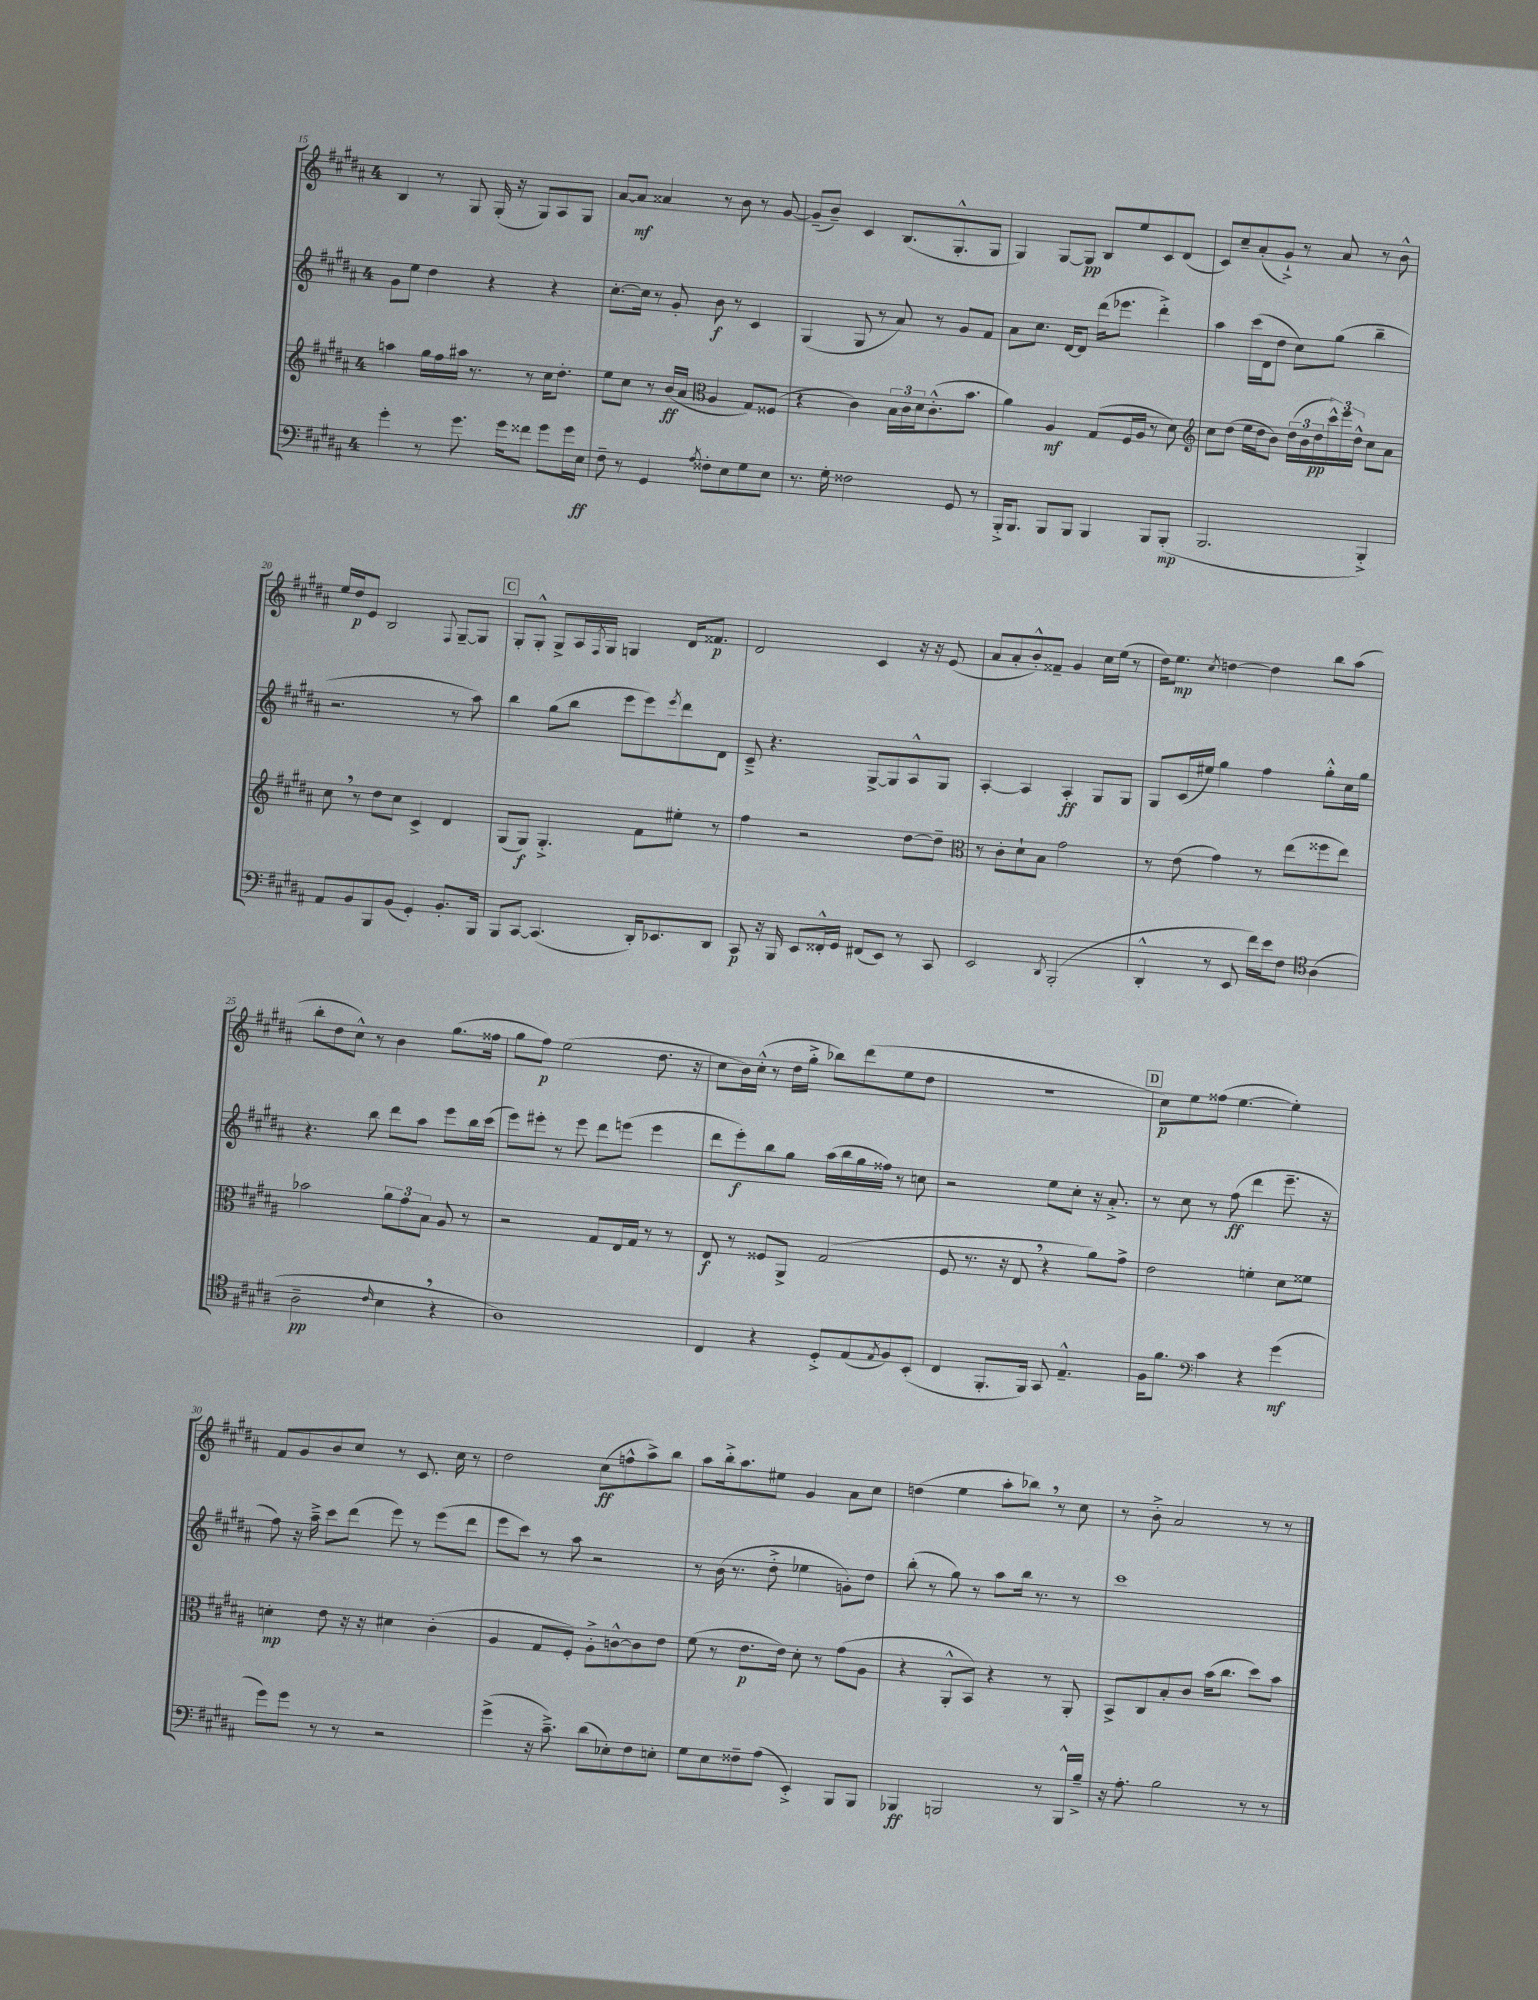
<<
\new StaffGroup <<
\new Staff = "s0" {
    \clef treble \key b \major \once \override Staff.TimeSignature.style = #'single-digit \time 4/4
    b4 r8 gis8 gis16-.( r16 gis8) ais8 gis8 |
    ais'8~ ais'8\mf aisis'4 r8 b'8 r8 gis'8~ |
    gis'8--( b'8--) cis'4 b8.( gis8.-.-^ gis8 |
    gis4) gis8~ gis8\pp b8 e''8 cis'8 dis'8( |
    cis'8) cis''8-- ais'8-.( gis'8-!->) r8 ais'8 r8 b'8-^ |
    e''16 dis''16\p e'8 b2 \appoggiatura { fis8 } gis8~-- gis8 |
    \mark \markup { \box "C" } gis8-. gis8-.-^ gis8-> ais16 \acciaccatura { fis8 } gis16 g4 dis'16 fisis'8.\p |
    dis'2 cis'4 r16 r16 e'8( |
    ais'8 ais'8-. b'8-.-^) fisis'8-- gis'4 cis''16 e''16( r8 |
    dis''16) e''8.\mp \acciaccatura { cis''8 } d''4~ d''4 b''8 ais''8( |
    b''8-. dis''8 cis''8-^) r8 b'4 gis''8.( fisis''16 |
    gis''8 fis''8\p) e''2( dis''8. r16 |
    cis''8 b'16) cis''16-.-^( r8 dis''16 gis''16-.-> bes''8) dis'''8( e''8 dis''8 |
    r1 |
    \mark \markup { \box "D" } cis''8\p) e''8 fisis''8( e''4.~ e''4-.) |
    fis'8 gis'8 b'8 cis''8 r8 cis'8. cis''16 r8 |
    dis''2 cis''8\ff( f''8-^ ais''8->) b''8 |
    ais''8 b''16-.-> ais''8. eis''8 gis'4 ais'8 cis''8 |
    d''4( e''4 ais''8-. bes''8) \breathe r8 cis''8 |
    r8 b'8-.-> ais'2 r8 r8 \bar "|." |
}
\new Staff = "s1" {
    \clef treble \key b \major \once \override Staff.TimeSignature.style = #'single-digit \time 4/4
    gis'8 e''8 dis''4 r4 r4 |
    cis''8.~-. cis''16 r8 gis'8-. b'8\f r8 cis'4 |
    gis4( gis8 r8 ais'8) r8 gis'8 fis'8 |
    ais'8 cis''8. dis'16~ dis'8 dis'''16( ees'''8. dis'''4-.->) |
    ais''4 cis'''16( dis'16 dis''8 cis''8) gis''8( b''4-- |
    r2. r8 ais''8) |
    \mark \markup { \box "C" } b''4 gis''8( b''8 e'''8 e'''8) \acciaccatura { e'''8 } dis'''8 dis'8 |
    cis'8---> r4. gis8~-> gis8 ais8-^ gis8 |
    ais4~-. ais4 ais4-.\ff gis8 gis8 |
    gis8 cis'16( eis''16) gis''4 fis''4 gis''8-.-^ cis''16 gis''16 |
    r4. b''8 dis'''8 ais''8 e'''8 b''16 cis'''16( |
    e'''8) eis'''8-. r8 eis'''8 dis'''8 e'''8( e'''4 |
    dis'''8 e'''8-.\f) b''8 gis''8 ais''16( b''16 gis''16 fisis''16) r8 c''8 |
    r2 e''8 cis''8-. r16 ais'8.-.-> |
    \mark \markup { \box "D" } r8 cis''8 r8 fis''8\ff( dis'''4 e'''8.-- r16 |
    fis''8) r16 ais''16---> cis'''8 dis'''8( e'''8) r8 e'''8( dis'''8 |
    e'''8 cis'''8) r8 ais''8 r2 |
    r8 b'16( r8. dis''8-.-> ees''4 g'8-.) dis''8 |
    b''8-.( r8 gis''8) r8 ais''8 b''16 r8. r8 |
    cis'''1 \bar "|." |
}
\new Staff = "s2" {
    \clef treble \key b \major \once \override Staff.TimeSignature.style = #'single-digit \time 4/4
    a''4 gis''16 fis''16 ais''16 r8. r8 cis''16 dis''8.-. |
    e''8 cis''8 r8 b'16\ff( ais'16 \clef alto ais4 gis8) fisis8( |
    r4 cis'4) \tuplet 3/2 { b16 cis'16 dis'16 } cis'8.-.-^( b'8. |
    ais'4) ais4\mf gis8( fis16 ais16 r8 dis'8) |
    \clef treble cis''8 dis''8( e''16 dis''16 b'8) \tuplet 3/2 { dis''16( b'16 dis''16\pp } \tuplet 3/2 { cis'''16-^) e'''16 dis''16-^ } cis''8 ais'8 |
    cis''8 \breathe r8 dis''8 cis''8 cis'4-> dis'4 |
    \mark \markup { \box "C" } gis8( gis8\f) gis4.-.-> fis'8 eis''8-. r8 |
    fis''4 r2 dis''8~ dis''8-- |
    \clef alto r8 cis'8-. dis'8-! b8 gis'2 |
    r8 e'8( gis'4) r8 e''8( fisis''8 e''8) |
    bes'2 \tuplet 3/2 { ais'8 gis'8 b8 } ais8 r8 |
    r2 gis8 e16 gis16 r8 r8 |
    e8\f r8 fisis8 ais,8-> gis2( |
    fis8 r8. r16 e8 \breathe r4 ais'8) gis'8-> |
    \mark \markup { \box "D" } e'2 f'4-. dis'8 fisis'8 |
    d'4-.\mp e'8 r16 r16 dis'4 cis'4-.( |
    ais4 gis8 fis8-.) ais8-.-> c'8~-^ c'8 e'8 |
    fis'8( r8 e'8.\p e'16) dis'8-. r8 gis'8( ais8 |
    r4 ais,8-.-^ b,8) r4 r8 ais,8-. |
    b,8-> cis8 b8-. cis'8 b'16( cis''8. dis''8) b'8 \bar "|." |
}
\new Staff = "s3" {
    \clef bass \key b \major \once \override Staff.TimeSignature.style = #'single-digit \time 4/4
    gis'4-. r8 gis'8. gis'16 fisis'8 gis'8 gis'16 e16\ff |
    fis8-- r8 gis,4 \acciaccatura { ais8 } fisis8-. e8 gis8 e8 |
    r8. gis16-. fisis2 gis,8 r8 |
    b,,16-.-> b,,8. b,,8 b,,8 b,,4 b,,8 b,,8-.\mp( |
    b,,2. b,,4-.->) |
    ais,8 b,8 b,,8 b,8( gis,4-.) b,8.-. b,,16 |
    \mark \markup { \box "C" } b,,8 cis,8~ cis,4.( dis,16-.) ees,8. dis,8 |
    cis,8\p r16 b,,16 e,8 fisis,16-.-^ gis,16 fis,8( e,8) r8 cis,8 |
    e,2 \acciaccatura { dis,8 } b,,2-.( |
    dis,4-.-^ r8 e,8 fis'16) e'16 fis8 \clef tenor ais4( |
    ais2--\pp \grace { cis'16 } b4 \breathe r4 |
    ais1) |
    cis4 r4 dis8-.-> e8( \acciaccatura { e8 } fis8) b,8-.( |
    cis4 fis,8.-. fis,16) gis,8 e4.---^ |
    \mark \markup { \box "D" } fis16 fis'8. \clef bass cis'4 r4 gis'4\mf( |
    gis'8) gis'8 r8 r8 r2 |
    gis'4->( r16 cis'8.--->) dis'8( ees8-.) fis8 e8-. |
    gis8 e8 fisis8-- ais8( e,4-.->) b,,8 b,,8 |
    bes,,4\ff b,,2 r8 b,,16-^ b16---> |
    r16 ais8.-. b2 r8 r8 \bar "|." |
}
>>
>>
\layout { \context { \Score currentBarNumber = #15 } }
